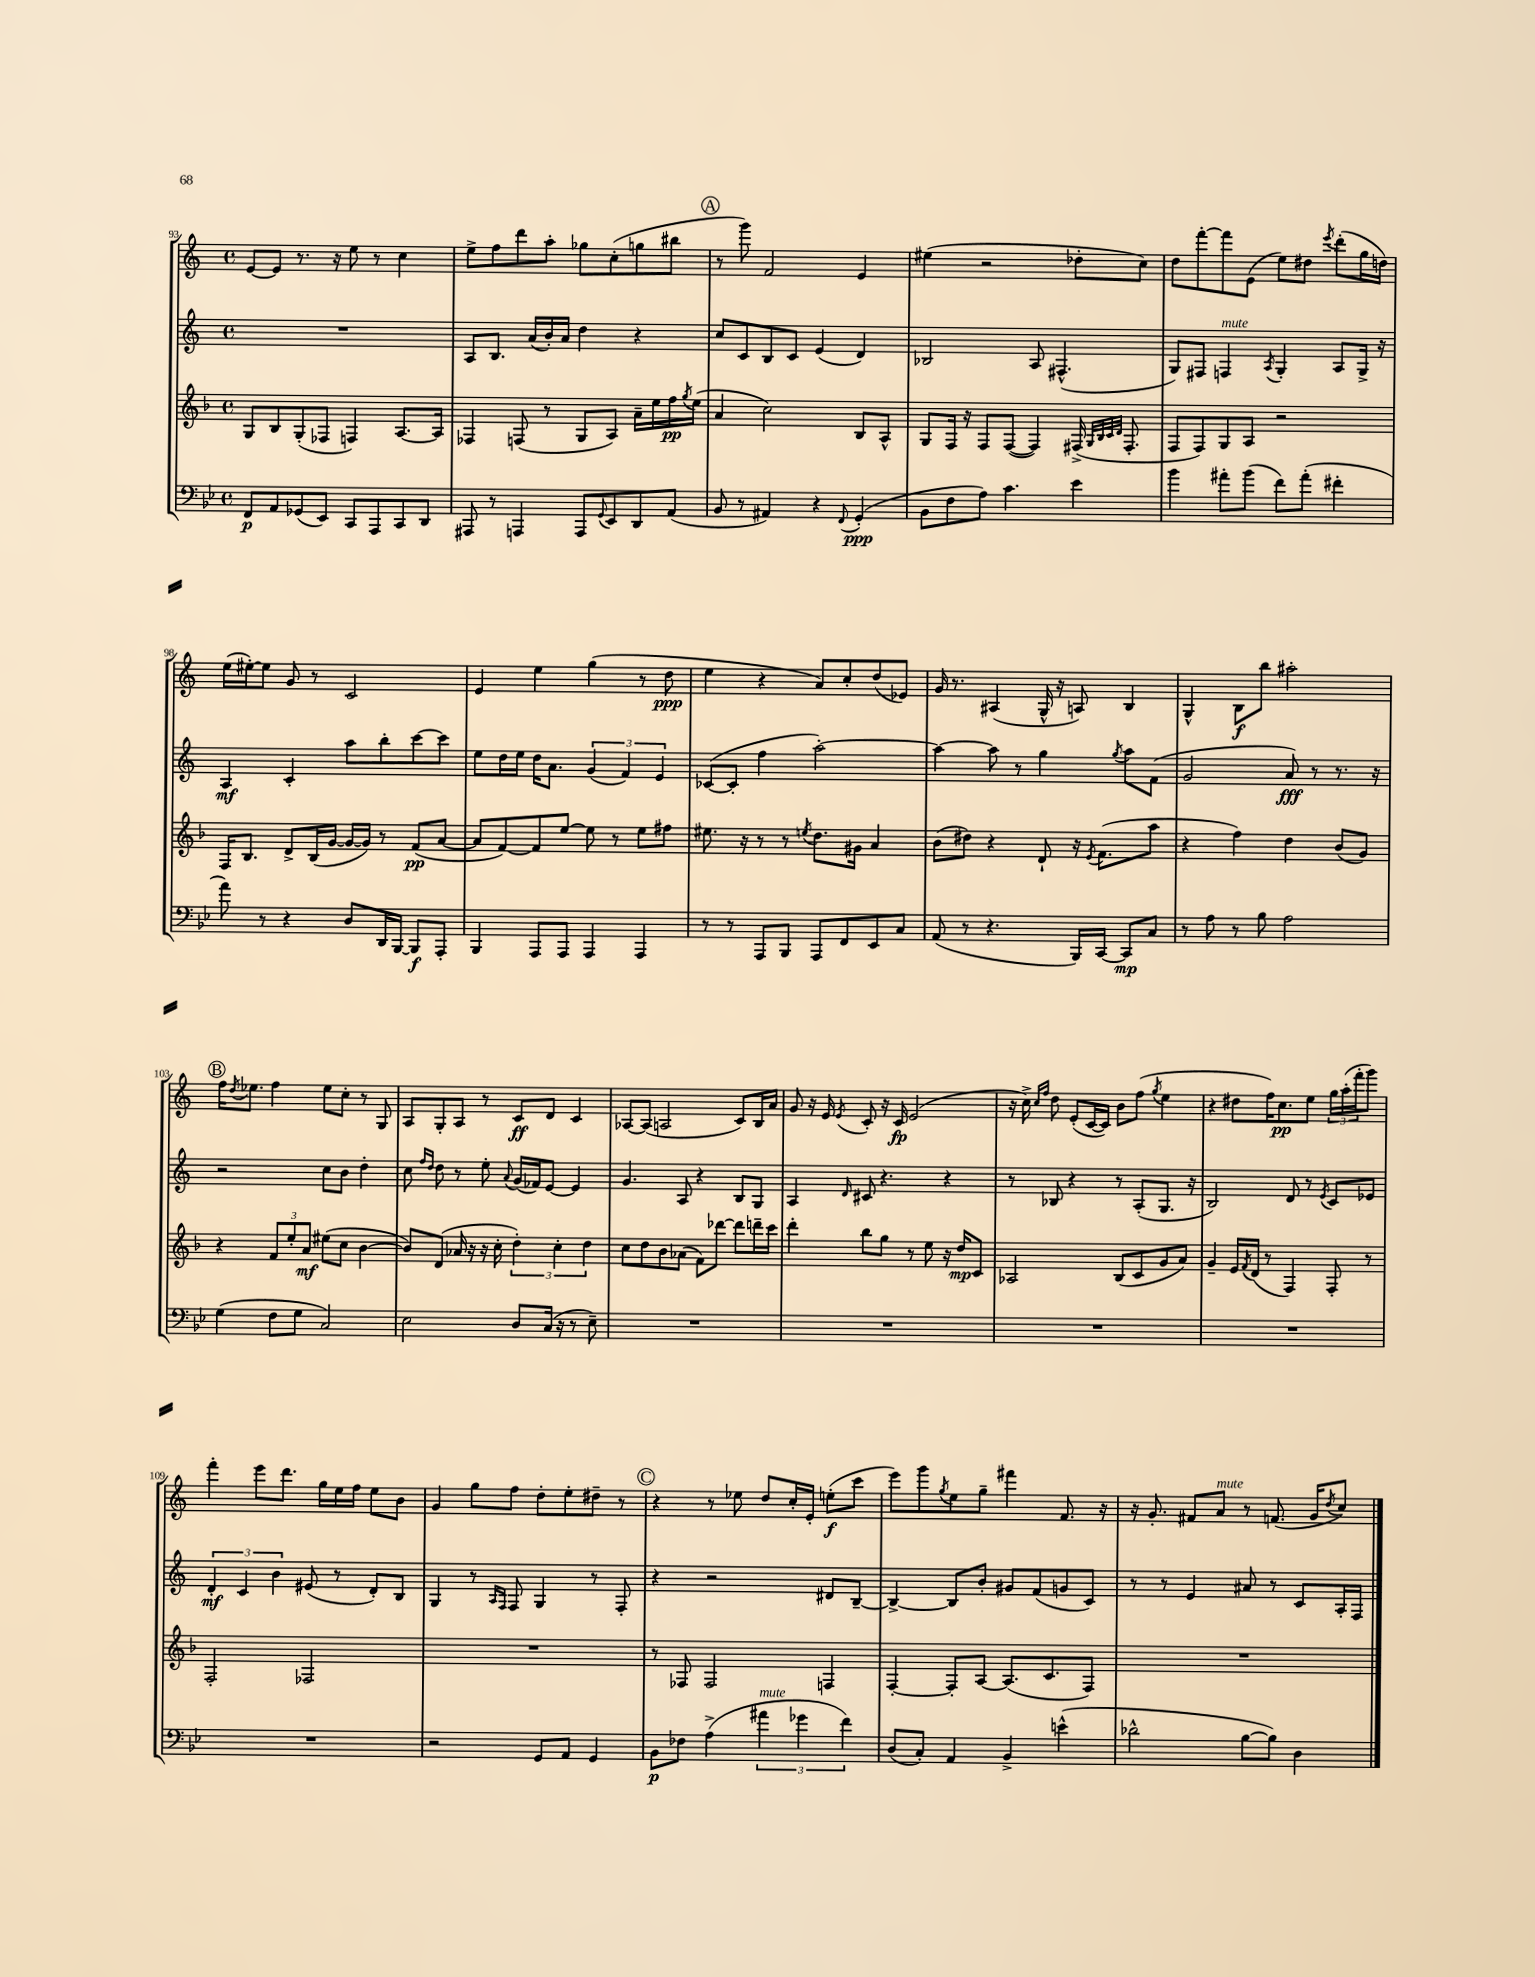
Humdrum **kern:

**kern	**kern	**kern	**kern
*staff4	*staff3	*staff2	*staff1
*clefF4	*clefG2	*clefG2	*clefG2
*k[b-e-]	*k[b-]	*k[]	*k[]
*M4/4	*M4/4	*M4/4	*M4/4
*met(c)	*met(c)	*met(c)	*met(c)
8FF	8G	1r	[8e
8AA	8B-	.	8e]
(8GG-	(8G'	.	8.r
8EE-)	8F-	.	.
.	.	.	16r
8CC	4F)	.	8ee
8AAA	.	.	8r
8CC	[8.A	.	4cc
8DD	.	.	.
.	16A]	.	.
=	=	=	=
8AAA#	4F-	8A	8ee^
8r	.	8.B	8ff
4AAA	(8F	.	8ddd
.	.	(16a	.
.	8r	16b')	8aa'
.	.	16a	.
8AAA	8G	4dd	8gg-
8qqGG	.	.	.
8EE-	8A)	.	(8cc'
8DD	16a~	4r	8gg
.	16ee	.	.
(8AA	16ff	.	8bb#
.	8qgg	.	.
.	(16ee	.	.
=	=	=	=
8BB-	4a	8cc	8r
8r	.	8c	8ggg)
4AA#)	2cc)	8B	2f
.	.	8c	.
4r	.	(4e	.
8qqFF	.	.	.
(4GG'	8B-	4d)	4e
.	8A^^	.	.
=	=	=	=
8BB-	8G	2B-	(4ee#
8F	16F	.	.
.	16r	.	.
8A)	8F	.	2r
4.c	([8F	.	.
.	4F])	8A	.
.	.	(4.F#^^	.
4e-	(16F#^	.	8dd-'
.	32qqG	.	.
.	32qqB-	.	.
.	32qqc	.	.
.	32qqd	.	.
.	8.F#'	.	.
.	.	.	8cc)
=	=	=	=
4b-	8F	8G)	8dd
.	8F)	8F#	[8fff'
8a#'	8G	4F	8fff]
(8b-	8A	.	(8e
.	.	8qA	.
8f)	2r	4G'	8ee)
(8a#'	.	.	8dd#
.	.	.	8qeee
4f#'	.	8A	(8ddd'
.	.	16G^	16gg
.	.	16r	16dd)
=	=	=	=
8a)	16F	4A	(16ee
.	8.B-	.	[16ee#')
8r	.	.	8ee#]
4r	8d^	4c'	8g
.	(16B-	.	8r
.	[16g	.	.
8D	16g_	8aa	2c
.	16g])	.	.
16DD	8r	8bb'	.
[16BBB-	.	.	.
8BBB-]	(8f	[8ccc	.
8AAA'	[8a	8ccc]	.
=	=	=	=
4BBB-	8a]	8ee	4e
.	[8f)	16dd	.
.	.	16ee	.
8AAA	8f]	16dd	4ee
.	.	8.a	.
8AAA	[8ee	.	.
4AAA	8ee]	(6g	(4gg
.	8r	.	.
.	.	6f)	.
4AAA	8ee	.	8r
.	.	6e	.
.	8ff#	.	8dd
=	=	=	=
8r	8.ee#	([8c-	4ee
8r	.	8c-']	.
.	16r	.	.
8AAA	8r	4ff	4r
8BBB-	8r	.	.
.	8qee	.	.
8AAA	8.dd	[2aa')	8a)
8FF	.	.	8cc'
.	16g#	.	.
8EE-	4a	.	(8dd
8C	.	.	8e-)
=	=	=	=
(8AA	(8b-	4aa_	16g
.	.	.	8.r
8r	8dd#)	.	.
4.r	4r	8aa]	(4A#
.	.	8r	.
.	8d`	4gg	16G^^
.	.	.	16r
16BBB-)	16r	.	8A)
.	8qe	.	.
[16CC	(8.f	.	.
.	.	8qgg	.
8CC]	.	8aa	4B
8C	8aa	(8f	.
=	=	=	=
8r	4r	2g	4G^^
8A	.	.	.
8r	4ff)	.	8B
8B-	.	.	8bb
2A	4dd	8a)	2aa#'
.	.	8r	.
.	(8b-	8.r	.
.	8g)	.	.
.	.	16r	.
=	=	=	=
(4G	4r	2r	16ff
.	.	.	8qdd
.	.	.	8.ee-
8F	12f	.	4ff
.	12ee'	.	.
8G	.	.	.
.	12a	.	.
2C)	(8ee#	8cc	8ee-
.	8cc	8b	8cc'
.	[4b-	4dd'	8r
.	.	.	8G
=	=	=	=
2E-	8b-])	8cc	8A
.	.	16qqff	.
.	.	16qqdd	.
.	(8d	8dd	8G'
.	16a-	8r	8A
.	16r	.	.
.	16r	8ee'	8r
.	16cc'	.	.
.	.	8qqa	.
8D	6dd')	(16g	8c
.	.	16f-)	.
(16C	.	[8e	8d
.	6cc'	.	.
16r	.	.	.
8r	.	4e]	4c
.	6dd	.	.
8E-~)	.	.	.
=	=	=	=
1r	8cc	4.g	[8A-
.	8dd	.	(8A-]
.	8b-	.	2A
.	(8a-	8A	.
.	8f)	4r	.
.	[8ddd-	.	.
.	8ddd-]	8B	8c)
.	16ddd~	8G	16B
.	16ccc	.	16a
=	=	=	=
1r	4ddd'	4A	8g
.	.	.	16r
.	.	.	16e
.	.	16qqd	8qe
.	8bb-	8c#	8c'
.	8gg	4.r	16r
.	.	.	16c
.	8r	.	(2e
.	8ee	.	.
.	16r	4r	.
.	16dd	.	.
.	8c	.	.
=	=	=	=
1r	2A-	8r	16r
.	.	.	16cc^)
.	.	.	16qqcc
.	.	.	16qqff
.	.	8B-	8dd
.	.	4r	(8e'
.	.	.	[16c
.	.	.	16c])
.	(8B-	8r	8b
.	8c	(8A'	(8ff
.	.	.	8qgg
.	8g	8.G	4ee
.	8a)	.	.
.	.	16r	.
=	=	=	=
1r	4g~	2B)	4r
.	16e	.	8dd#
.	8qf	.	.
.	(16d	.	.
.	8r	.	16ff)
.	.	.	8.cc
.	4F)	8d	.
.	.	8r	8ee
.	.	8qe	.
.	8F'	8c	24gg
.	.	.	(24aa'
.	.	.	24fff'
.	8r	8e-	8ggg)
=	=	=	=
1r	2F'	6d'	4fff'
.	.	6c	.
.	.	.	8eee
.	.	6b	.
.	.	.	8.ddd
.	2F-	(8e#	.
.	.	.	16gg
.	.	8r	16ee
.	.	.	16ff
.	.	8d')	8ee
.	.	8B	8b
=	=	=	=
2r	1r	4G	4g
.	.	8r	8gg
.	.	16qqA	.
.	.	16qqF	.
.	.	8F	8ff
8GG	.	4G	8dd'
8AA	.	.	8ee'
4GG	.	8r	8dd#~
.	.	8F'	8r
=	=	=	=
8BB-	8r	4r	4r
8F-	8F-	.	.
(4A^	2F-	2r	8r
.	.	.	8ee-
6a#	.	.	8dd
.	.	.	16cc'
6g-	.	.	.
.	.	.	16e'
.	4F	8d#	(8ee'
6f)	.	.	.
.	.	[8B~	8ccc
=	=	=	=
(8D	[4F'	4B^_	8eee)
8C')	.	.	8ggg
.	.	.	8qgg
4AA	8F']	8B]	8ee
.	[8A	8b'	8gg~
4BB-^	(8.A]	8g#	4fff#
.	.	(8f	.
.	8.c	.	.
(4e^^	.	8g	8.f
.	8F)	8c)	.
.	.	.	16r
=	=	=	=
2d-^^	1r	8r	16r
.	.	.	8.g'
.	.	8r	.
.	.	4e	8f#
.	.	.	8a
[8B-	.	8a#	8r
8B-])	.	8r	(8.f
4D	.	8c	.
.	.	.	16g
.	.	.	8qdd
.	.	16A'	8cc)
.	.	16F	.
==	==	==	==
*-	*-	*-	*-
